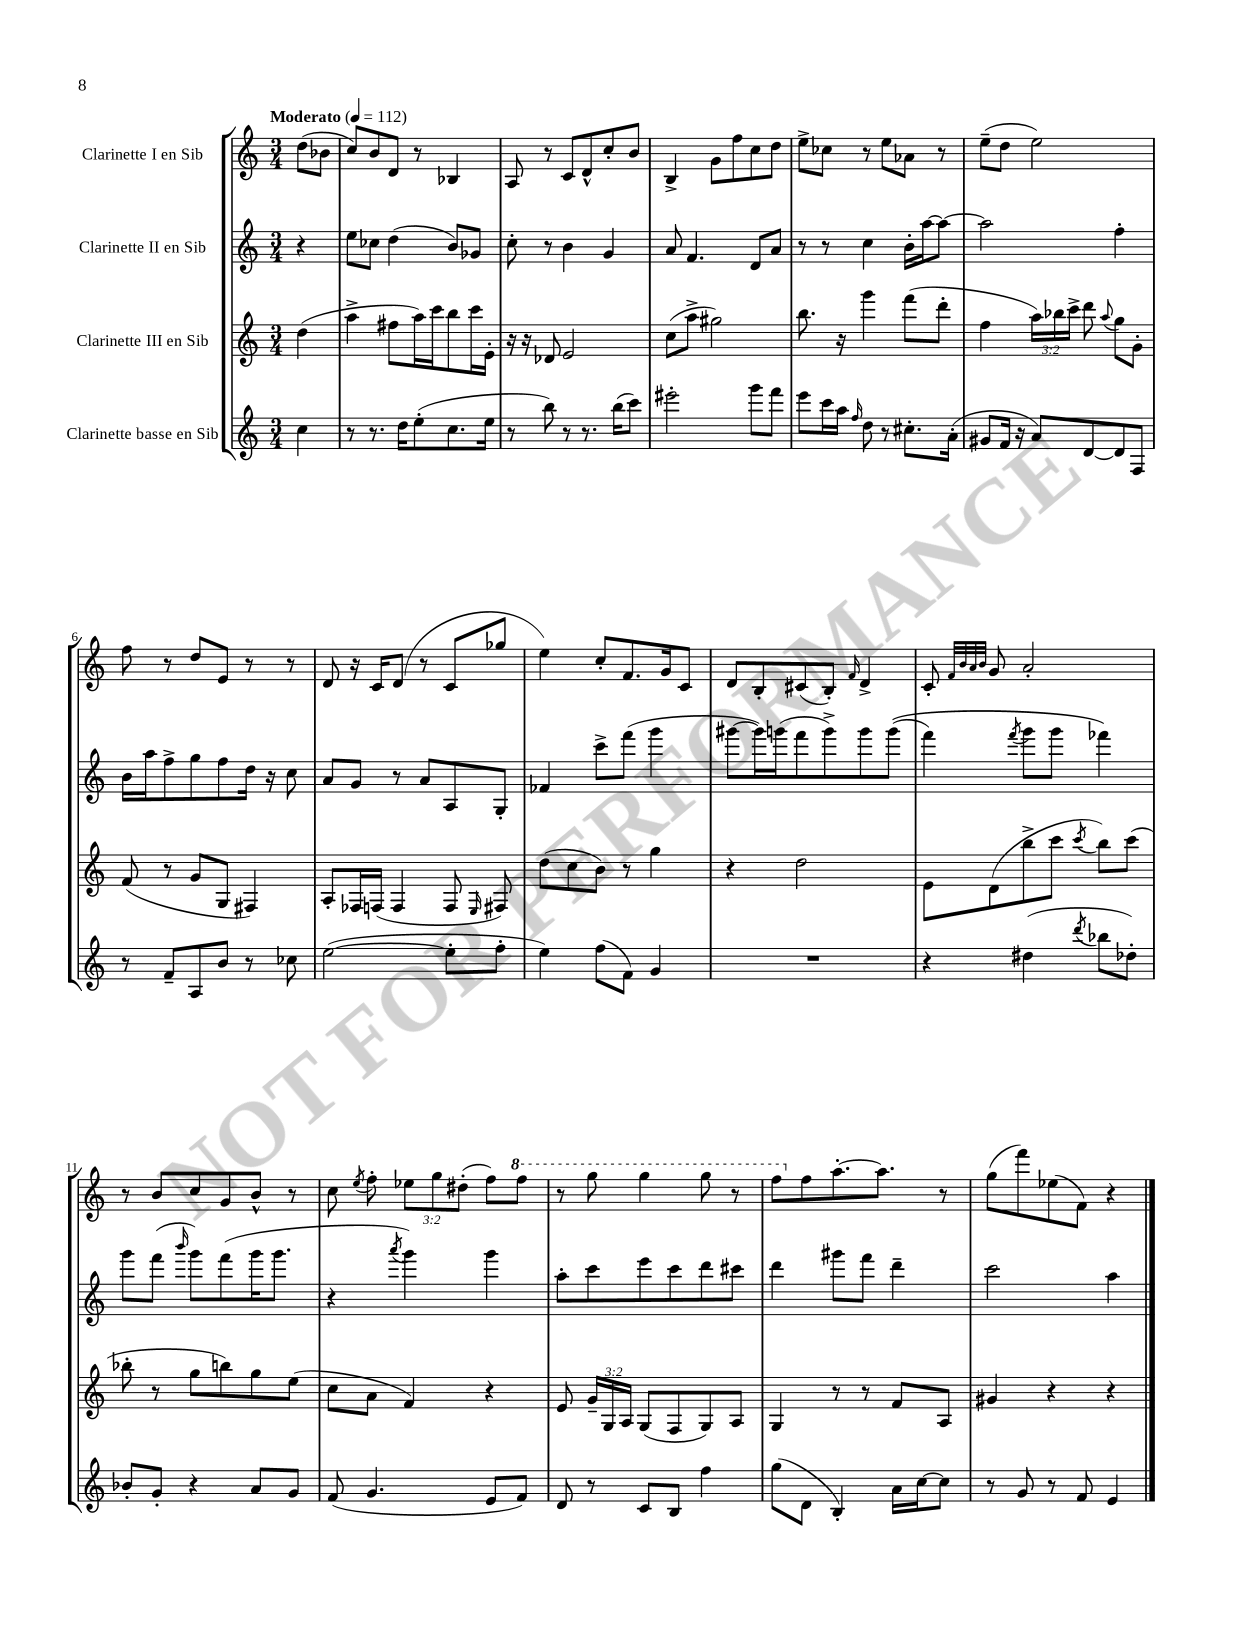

**kern	**kern	**kern	**kern
*part4	*part3	*part2	*part1
*staff4	*staff3	*staff2	*staff1
*I"Clarinette basse en Sib	*I"Clarinette III en Sib	*I"Clarinette II en Sib	*I"Clarinette I en Sib
*clefG2	*clefG2	*clefG2	*clefG2
*k[]	*k[]	*k[]	*k[]
*M3/4	*M3/4	*M3/4	*M3/4
*MM112	*MM112	*MM112	*MM112
=	=	=	=
!	!	!	!LO:TX:a:B:t=Moderato
4cc\	(4dd\	4r	(8dd\L
.	.	.	8b-X\J
=1	=1	=1	=1
8r	4aa^\	8ee\L	8cc/L)
8.r	.	8cc-X\J	8b/
.	8ff#X\L	(4dd\	8d/J
16dd\KL	.	.	.
(8ee'\	16aa\L)	.	8r
.	16ccc\J	.	.
8.cc\	8bb\	8b/L)	4B-X/
.	16ccc\L	8g-X/J	.
16ee\Jk	16e'\JJ	.	.
=2	=2	=2	=2
8r	16r	8cc'\	8A/
.	16r	.	.
8bb\)	8d-X/	8r	8r
8r	2e/	4b\	8c/L
8.r	.	.	8d^^/
.	.	4g/	8cc'/
(16bb\KL	.	.	.
8ccc\J)	.	.	8b/J
=3	=3	=3	=3
2eee#X'\	(8cc\L	8a/	4B^/
.	8aa^\J	4.f/	.
.	2gg#X\)	.	8g\L
.	.	.	8ff\
8ggg\L	.	8d/L	8cc\
8fff\J	.	8a/J	8dd\J
=4	=4	=4	=4
8eee\L	8.bb\	8r	8ee^\L
16ccc\L	.	8r	8cc-X\J
16aa\JJ	16r	.	.
16qqff/	.	.	.
8dd\	4ggg\	4cc\	8r
8r	.	.	8ee\L
8.cc#X'\L	(8fff\L	16b'\LL	8a-X\J
.	.	[16aa\J	.
.	8ddd'\J	8aa\J_	8r
(16a'\Jk	.	.	.
=5	=5	=5	=5
8g#X/L	4ff\	2aa\]	(8ee~\L
16f/Jk	.	.	8dd\J
16r	.	.	.
8a/L)	24aa\LL)	.	2ee\)
.	24bb-X\	.	.
.	24ccc^\JJ	.	.
[8d/	8ddd\	.	.
.	8qqaa/	.	.
8d/]	8gg\L	4ff'\	.
8F/J	8g'\J	.	.
!!LO:LB:g=z
=6	=6	=6	=6
8r	(8f/	16b\LL	8ff\
.	.	16aa\J	.
8f~/L	8r	8ff^\	8r
8A/	8g/L	8gg\	8dd/L
8b/J	8G/J	8ff\	8e/J
8r	4F#X/)	16dd\Jk	8r
.	.	16r	.
8cc-X\	.	8cc\	8r
=7	=7	=7	=7
([2ee\	8A'/L	8a/L	8d/
.	16F-X/L	8g/J	16r
.	(16Fn/JJ	.	16c/KL
.	4F/	8r	(8d/J
.	.	8a/L	8r
8ee'\L]	8F/	8A/	8c/L
.	16qqE/	.	.
8ff'\J	8F#X/)	8G'/J	8gg-X/J
=8	=8	=8	=8
4ee\)	(8dd\L	4f-X/	4ee\)
.	8cc\	.	.
(8ff\L	8b\J)	8ccc^\L	8cc'/L
8f\J)	8r	(8fff\J	8.f/
4g/	4gg\	4ggg\	.
.	.	.	16g/k
.	.	.	8c/J
=9	=9	=9	=9
2.r	4r	[8ggg#X\L	8d/L
.	.	16ggg#\L])	8B'/
.	.	(16gggn\J	.
.	2dd\	8fff\	(8c#X/
.	.	8ggg^\)	8B'/J)
.	.	.	16qqf/
.	.	8ggg\	4d^/
.	.	((8ggg\J	.
=10	=10	=10	=10
4r	8e\L	4fff\)	8c'/
.	.	.	32qqf/LLL
.	.	.	32qqb/
.	.	.	32qqa/
.	.	.	32qqb/JJJ
.	(8d\	.	8g/
.	.	8qfff/	.
(4dd#X\	8bb^\	8ggg\L	2a'/
.	8ccc\J	8ggg\J	.
8qddd/	8qccc/	.	.
8bb-X\L	8bb\L)	4fff-X\)	.
8dd-X'\J)	(8ccc\J	.	.
!!LO:LB:g=z
=11	=11	=11	=11
8b-X'/L	8bb-X'\	8ggg\L	8r
8g'/J	8r	(8fff\J	8b/L
.	.	16qqbbb/	.
4r	8gg\L	8ggg\L)	8cc/
.	8bbn\)	(8fff\	8g/
8a/L	8gg\	16ggg\K	8b^^/J
.	.	8.ggg\J	.
8g/J	(8ee\J	.	8r
=12	=12	=12	=12
(8f/	8cc\L	4r	8cc\
.	.	.	8qee/
4.g/	8a\J	.	8ff'\
.	.	8qaaa/	.
.	4f/)	4ggg\)	12ee-X\L
.	.	.	12gg\
.	.	.	(12dd#X'\J
8e/L	4r	4ggg\	8ff\L)
*	*	*	*8va
8f/J)	.	.	8fff\J
=13	=13	=13	=13
8d/	8e/	8aa'\L	8r
8r	24g~/LL	8ccc\	8ggg\
.	24G/	.	.
.	24A/JJ	.	.
8c/L	(8G/L	8eee\	4ggg\
8B/J	8F/	8ccc\	.
4ff\	8G/)	8ddd\	8ggg\
.	8A/J	8ccc#X\J	8r
=14	=14	=14	=14
(8gg\L	4G/	4ddd\	8fff\L
*	*	*	*X8va
8d\J	.	.	8ff\
4B'/)	8r	8ggg#X\L	[8.aa'\
.	8r	8fff\J	.
.	.	.	8.aa\J]
16a\LL	8f/L	4ddd~\	.
[16cc\J	.	.	.
8cc\J]	8A/J	.	8r
=15	=15	=15	=15
8r	4g#X/	2ccc\	(8gg\L
8g/	.	.	8fff\)
8r	4r	.	(8ee-X\
8f/	.	.	8f\J)
4e/	4r	4aa\	4r
==	==	==	==
*-	*-	*-	*-
